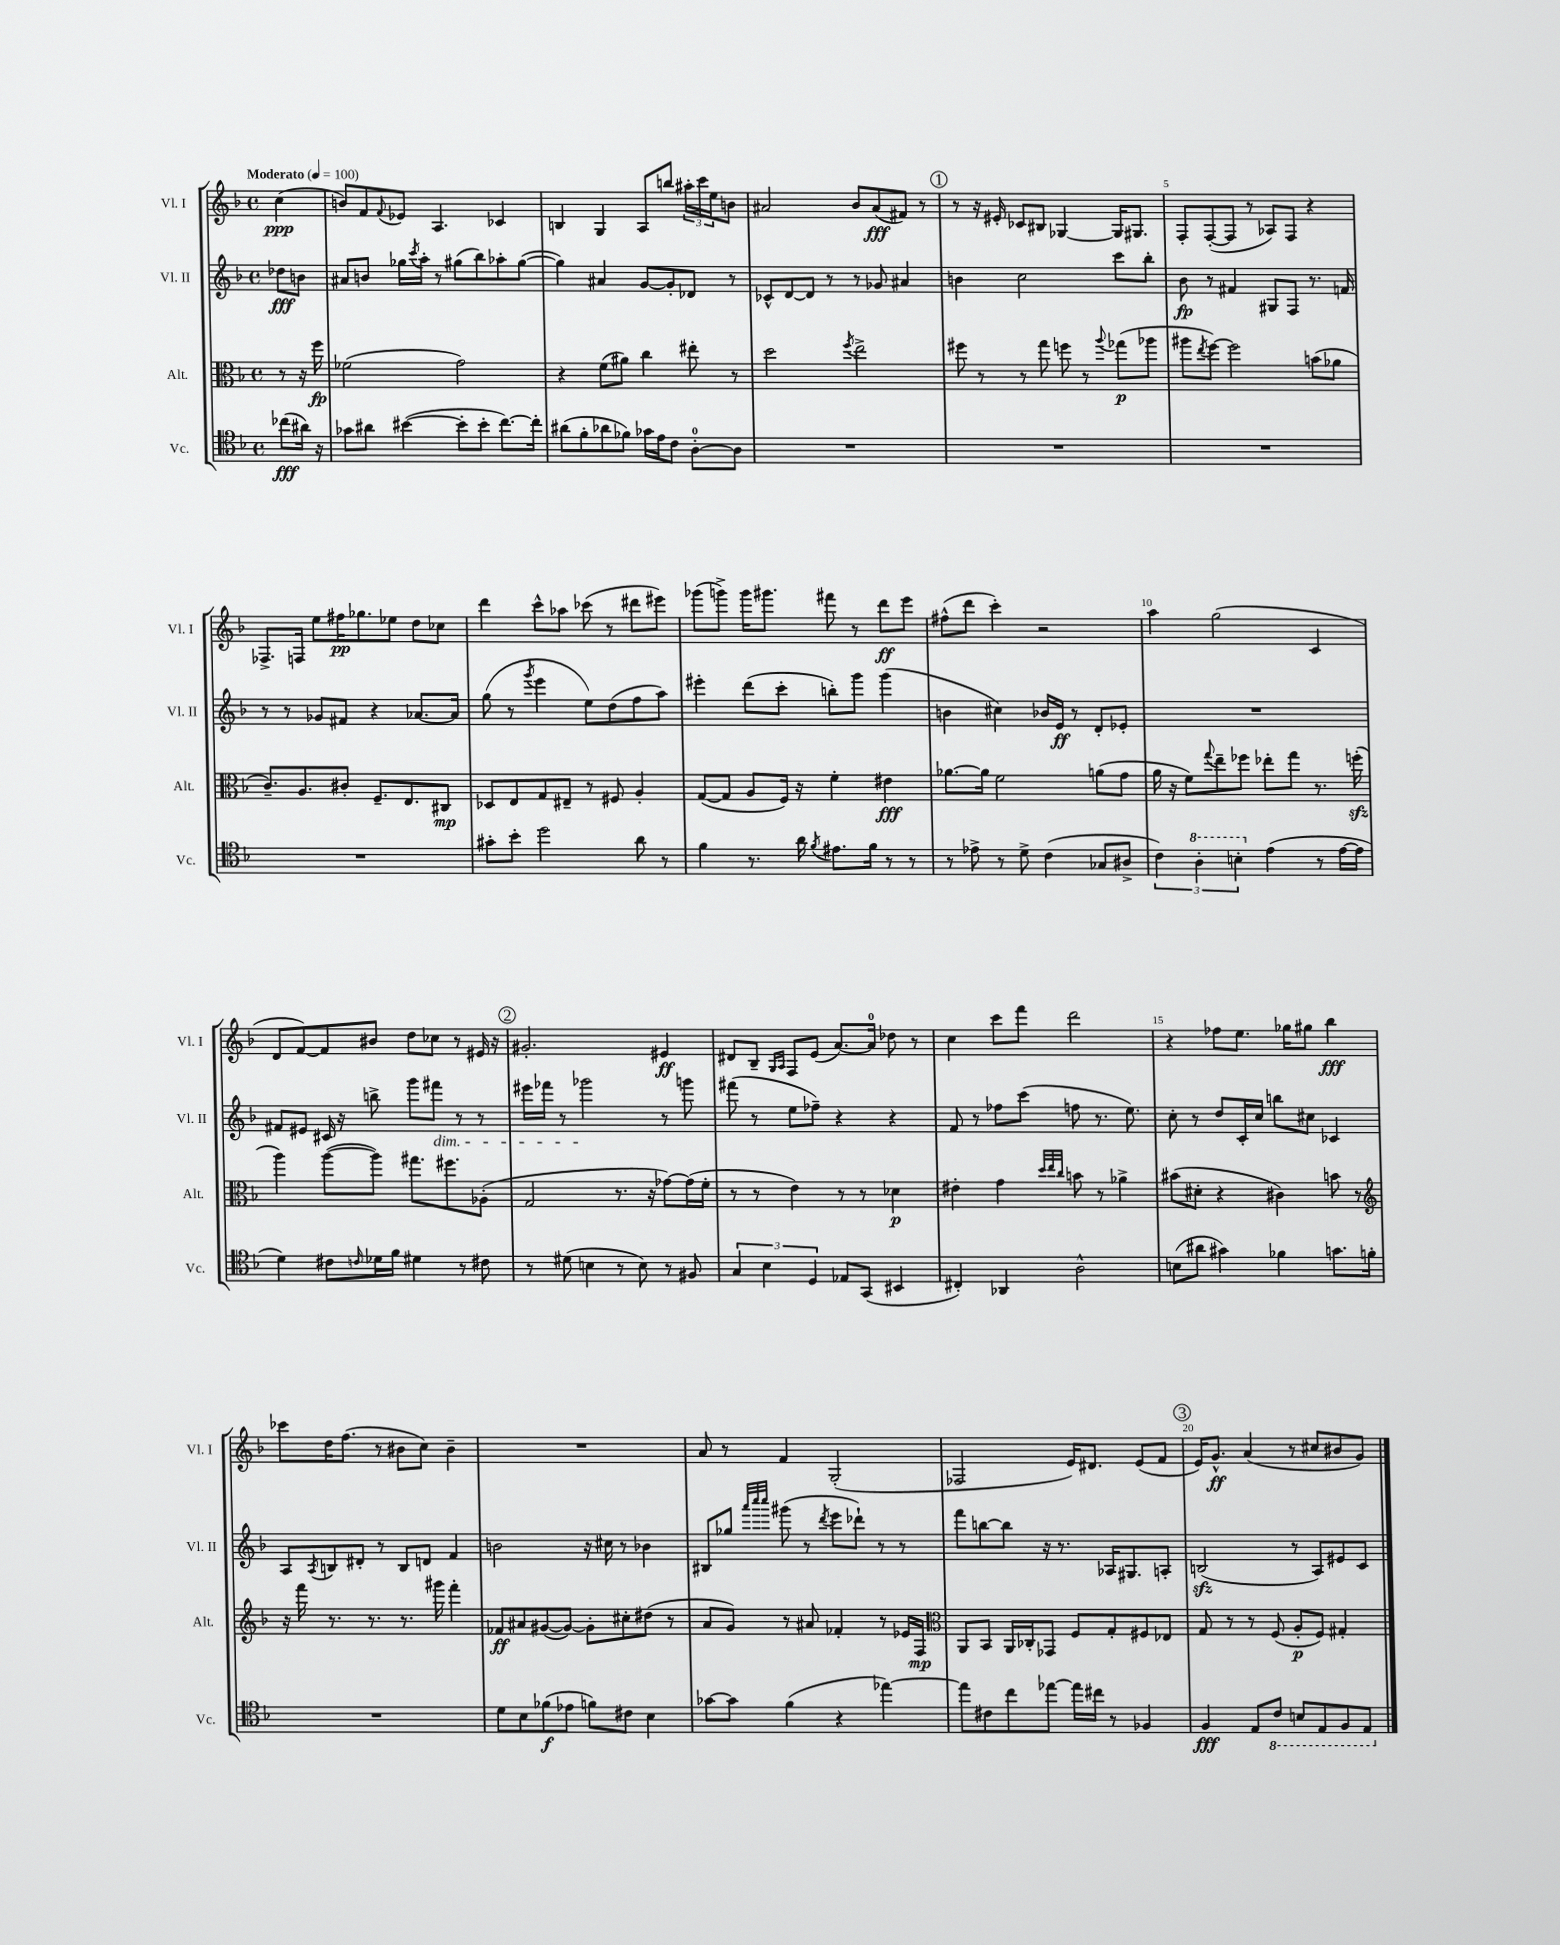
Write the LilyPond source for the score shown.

<<
\new StaffGroup <<
\new Staff = "s0" \with { instrumentName = "Vl. I" shortInstrumentName = "Vl. I" } {
    \clef treble \key f \major \defaultTimeSignature \time 4/4 \partial 4 \tempo "Moderato" 4 = 100
    c''4\ppp( |
    b'8) f'8 \appoggiatura { f'8 } ees'8 a4. ces'4 |
    b4 g4 a8 b''8 \tuplet 3/2 { ais''16-. c'''16 e''16 } b'8 |
    ais'2 bes'8 ais'8\fff( fis'8) r8 |
    \mark \markup { \circle "1" } r8 r16 eis'16-. ces'8 bis8 ges4~ ges16 gis8. |
    f8-. f8~-.( f8 r8 aes8) f8 r4 |
    fes8.-> f16 e''8 fis''16\pp ges''8. ees''8 d''8 ces''8 |
    d'''4 c'''8-^ aes''8 ces'''8( r8 dis'''8 eis'''8) |
    ges'''8( g'''8->) g'''16 gis'''8. fis'''8 r8 d'''8\ff e'''8 |
    fis''8-^( d'''8 c'''4-.) r2 |
    a''4 g''2( c'4 |
    d'8 f'8~) f'8 bis'8 d''8 ces''8 r8 eis'16 r16 |
    \mark \markup { \circle "2" } gis'2.-. eis'4\ff |
    dis'8 bes8-- \grace { g16 a16 } f8 e'8( a'8.~) a'16-0 des''8 r8 |
    c''4 c'''8 f'''8 d'''2 |
    r4 fes''8 e''8. ges''16 gis''8 bes''4\fff |
    ces'''8 d''16 f''8.( r8 bis'8 c''8) bis'4-- |
    R1 |
    a'8 r8 f'4 g2-.( |
    fes2 e'16) dis'8. e'8( f'8 |
    \mark \markup { \circle "3" } e'16) g'8.-^\ff a'4( r8 cis''8 bis'8 g'8) \bar "|." |
}
\new Staff = "s1" \with { instrumentName = "Vl. II" shortInstrumentName = "Vl. II" } {
    \clef treble \key f \major \defaultTimeSignature \time 4/4 \partial 4
    des''8\fff b'8 |
    ais'8 b'8 ges''16 \acciaccatura { c'''8 } a''16-. r8 gis''8( bes''8) aes''8-. gis''8~( |
    gis''4) ais'4 g'8~ g'8-. des'8 r8 |
    ces'8-^ d'8~ d'8 r8 r8 ges'8 ais'4 |
    \mark \markup { \circle "1" } b'4 c''2 c'''8 bes''8-. |
    bes'8\fp r8 fis'4 gis8 f8 r8. f'16 |
    r8 r8 ges'8 fis'8 r4 aes'8.~ aes'16 |
    g''8( r8 \acciaccatura { g'''8 } e'''4 e''8) d''8( f''8 a''8) |
    eis'''4-. d'''8( c'''8-. b''8-.) g'''8 g'''4( |
    b'4 cis''4) bes'16 e'16\ff r8 d'8-. ees'8-. |
    R1 |
    fis'8 eis'8 cis'16 r16 b''8-> g'''8 fis'''8\dim r8 r8 |
    \mark \markup { \circle "2" } eis'''16 fes'''16 r8 ges'''2\! r8 g'''8 |
    fis'''8( r8 e''8 fes''8--) r4 r4 |
    f'8 r8 fes''8 c'''8( f''8 r8. e''8.) |
    c''8-. r8 d''8 c'16-. c''16 b''8 cis''8 ces'4 |
    a8 \acciaccatura { a8 } b8 dis'8-. r8 b8 d'8 f'4 |
    b'2 r16 cis''16 r8 bes'4 |
    bis8 ges''8 \grace { a'''32 c''''32 c''''32 } gis'''8( r8 \acciaccatura { d'''8 } e'''8 des'''8-!) r8 r8 |
    f'''8 b''8~ b''8 r16 r8. aes16 gis8. a8-. |
    \mark \markup { \circle "3" } b2\sfz( r8 a8) eis'8 c'8 \bar "|." |
}
\new Staff = "s2" \with { instrumentName = "Alt." shortInstrumentName = "Alt." } {
    \clef alto \key f \major \defaultTimeSignature \time 4/4 \partial 4
    r8 r16 f''16\fp |
    fes'2( g'2) |
    r4 f'8( ais'8) c''4 eis''8-. r8 |
    d''2 \acciaccatura { f''8 } e''2-> |
    \mark \markup { \circle "1" } fis''8 r8 r8 g''8 f''8 r8 \appoggiatura { a''8 } ges''8\p( aes''8 |
    ais''8 \acciaccatura { e''8 } f''8~) f''2 b'8( aes'8 |
    c'8.--) a8. cis'8-. f8.-- e8. cis8\mp |
    des8 e8 g8 eis8-- r8 fis8 a4-. |
    g8~( g8 a8 f16) r16 f'4-. eis'4\fff |
    aes'8.~ aes'16 f'2 a'8( g'8 |
    a'16 r16 f'8) \appoggiatura { g''8 } e''8-- fes''8 ees''8-. g''8 r8. f''16-.\sfz( |
    a''4) a''8~( a''8) gis''8. fis''8. aes8-.( |
    \mark \markup { \circle "2" } g2 r8. r16 ges'8~) ges'16( f'16-. |
    r8 r8 e'4) r8 r8 des'4\p |
    eis'4-. g'4 \grace { d''32 e''32 c''32 } b'8 r8 aes'4-> |
    bis'8( dis'8-. r4 cis'4) b'8 r8 |
    \clef treble r16 f'''16 r8. r8. r8. gis'''16 f'''4-. |
    fes'8\ff ais'8 gis'8~( gis'8~) gis'8-. cis''8-. dis''8( r8 |
    a'8 g'8) r8 ais'8 fes'4-. r8 ees'16 f16\mp |
    \clef alto a,8 bes,8 a,16 ces16-. ges,8 f8 g8-. fis8 ees8 |
    \mark \markup { \circle "3" } g8 r8 r8 f8( a8-.\p f8) gis4-. \bar "|." |
}
\new Staff = "s3" \with { instrumentName = "Vc." shortInstrumentName = "Vc." } {
    \clef tenor \key f \major \defaultTimeSignature \time 4/4 \partial 4
    ces''8\fff( ais'16) r16 |
    ges'8 ais'8 bis'4~( bis'8-. bis'8-. c''8.~) c''16-. |
    ais'8( f'8-. aes'8 fes'8) ges'16 e'16 c'8 a8-0~-. a8 |
    R1 |
    \mark \markup { \circle "1" } R1 |
    R1 |
    R1 |
    gis'8-. bes'8-. d''2 a'8 r8 |
    f'4 r8. a'16 \acciaccatura { f'8 } eis'8. f'16 r8 r8 |
    r8 ees'8-> r8 d'8-> c'4( ges8 ais8-> |
    \tuplet 3/2 { c'4) \ottava #1 a'4-. b'4-. \ottava #0 } e'4( r8 e'16~ e'16 |
    d'4) cis'8 \grace { c'16 } des'16 f'16 dis'4 r8 cis'8 |
    \mark \markup { \circle "2" } r8 dis'8( b4 r8 b8) r8 fis8 |
    \tuplet 3/2 { g4 bes4 d4 } ees8 g,8( bis,4 |
    cis4-.) aes,4 a2-^ |
    b8( ais'8 gis'4) fes'4 g'8. f'16-. |
    R1 |
    d'8 bes8 fes'8\f( ees'8 f'8) cis'8 bes4 |
    ges'8~ ges'8 f'4( r4 ees''4~) |
    ees''8 cis'8 c''8 ees''8~ ees''16 cis''16 r8 fes4 |
    \mark \markup { \circle "3" } f4\fff e8 \ottava #-1 c8 b,8 e,8 f,8 e,8 \ottava #0 \bar "|." |
}
>>
>>
\layout { \context { \Score \override BarNumber.break-visibility = ##(#f #t #t) barNumberVisibility = #(every-nth-bar-number-visible 5) } }
